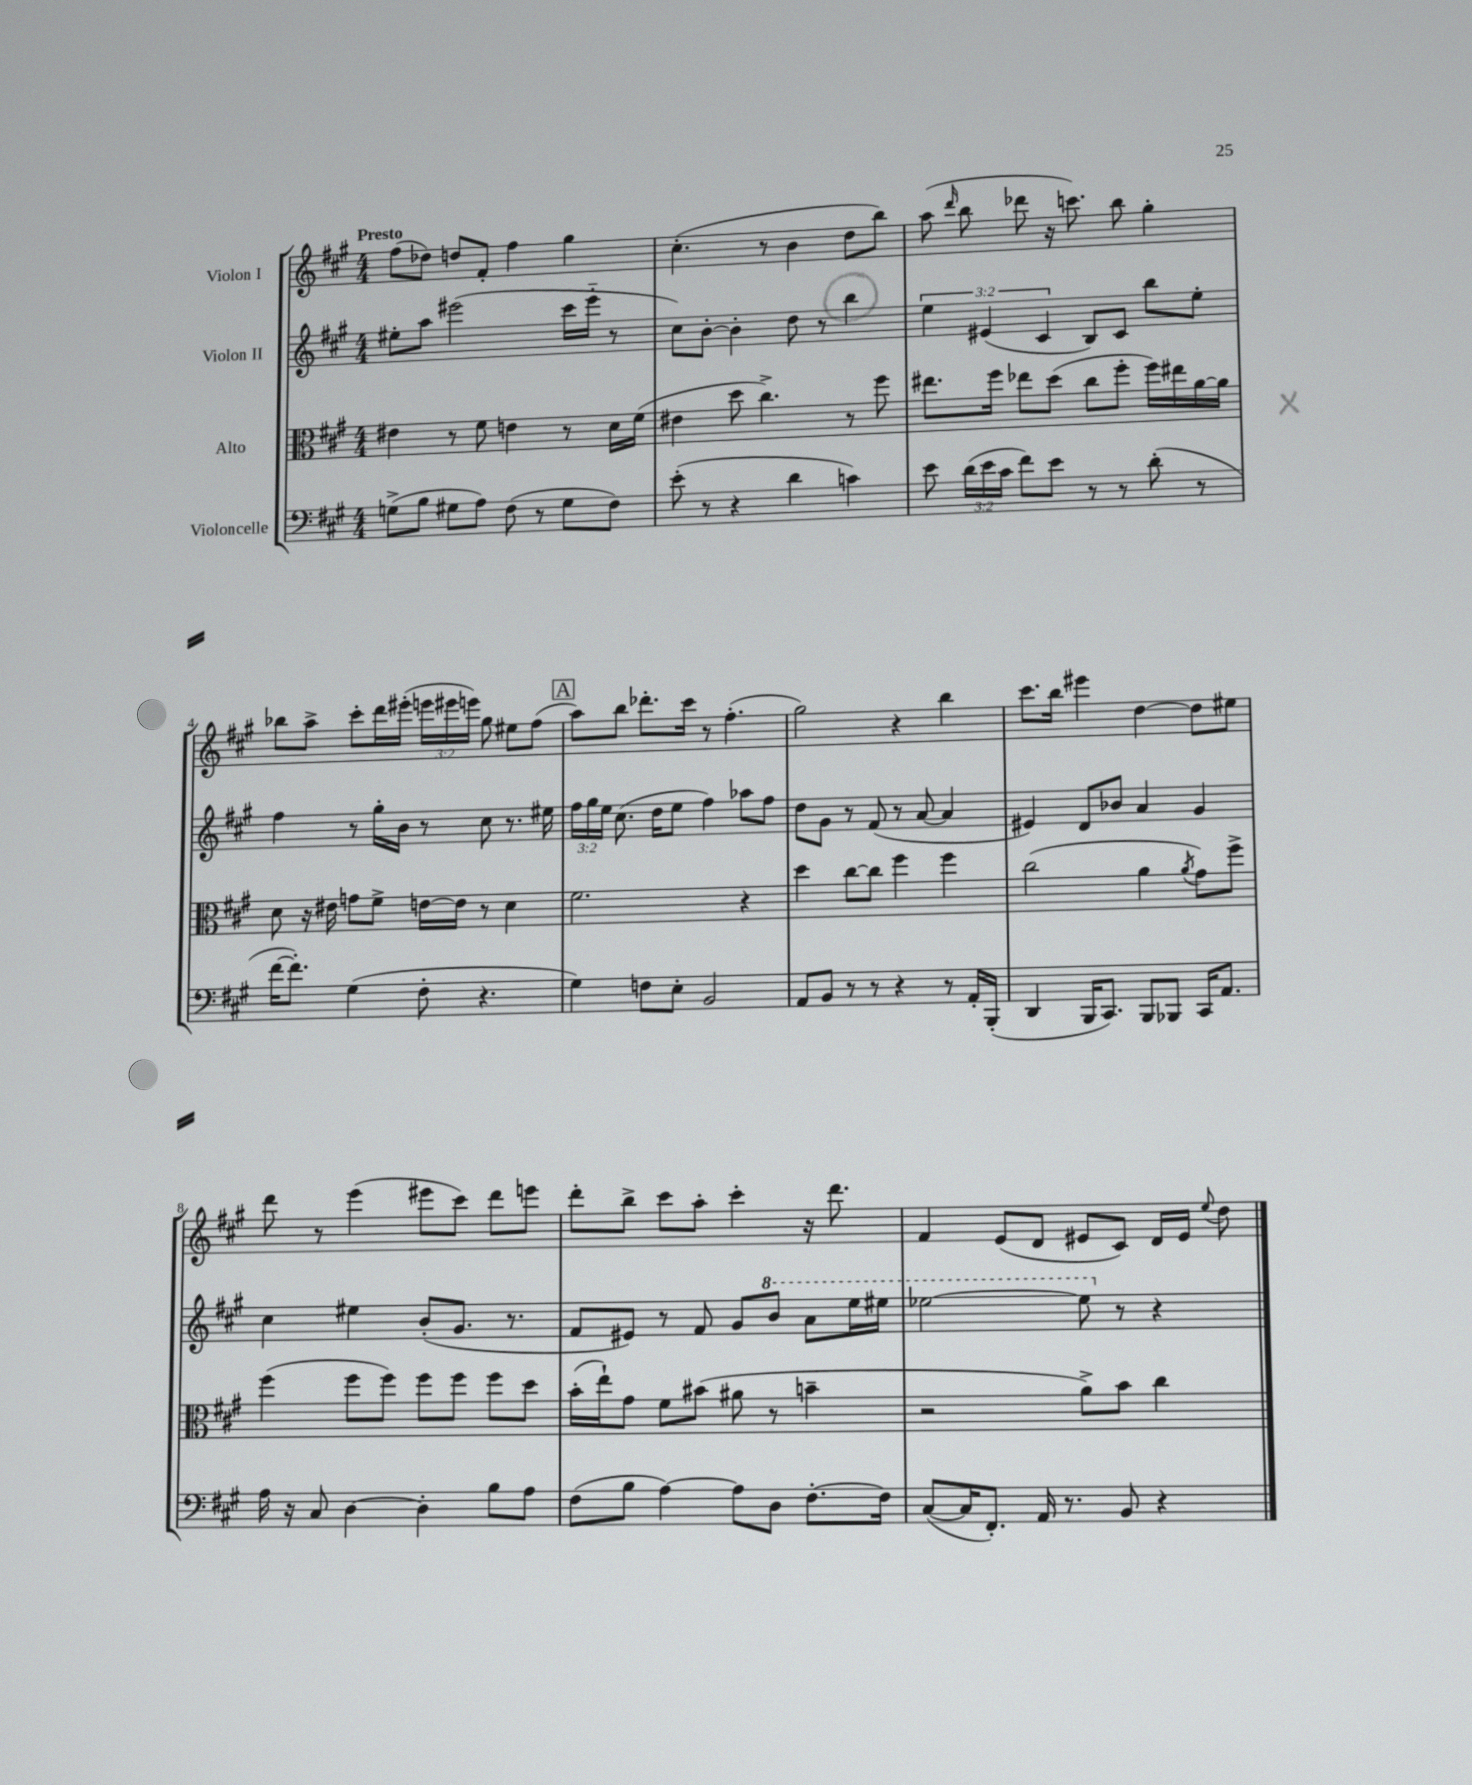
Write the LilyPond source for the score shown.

<<
\new StaffGroup <<
\new Staff = "s0" \with { instrumentName = "Violon I" } {
    \clef treble \key a \major \numericTimeSignature \time 4/4 \override Staff.TupletNumber.text = #tuplet-number::calc-fraction-text \tempo "Presto"
    \autoBeamOff fis''8[( des''8]) d''8[ fis'8]-. fis''4 gis''4 |
    cis''4.-.( r8 b'4 d''8[ b''8]) |
    a''8( \grace { d'''16 } b''8 des'''8 r16 c'''8.) b''8 gis''4-. |
    bes''8[ a''8]-> cis'''8[-. d'''16 eis'''16]-.( \tuplet 3/2 { e'''16[ eis'''16 e'''16]) } gis''8 eis''8[ fis''8]( |
    \mark \markup { \box "A" } a''8[) b''8] des'''8.[-. cis'''16] r8 fis''4.-.( |
    gis''2) r4 b''4 |
    cis'''8.[ b''16] eis'''4 d''4~ d''8[ eis''8] |
    d'''8 r8 e'''4( eis'''8[ cis'''8]) d'''8[ e'''8] |
    d'''8[-. b''8]-> cis'''8[ a''8]-. cis'''4-. r16 d'''8. |
    fis'4 e'8[( d'8] eis'8[ cis'8]) d'16[ eis'16] \appoggiatura { e''8 } d''8 \bar "|." |
}
\new Staff = "s1" \with { instrumentName = "Violon II" } {
    \clef treble \key a \major \numericTimeSignature \time 4/4 \override Staff.TupletNumber.text = #tuplet-number::calc-fraction-text
    \autoBeamOff eis''8[-. a''8] eis'''2( cis'''16[ eis'''16]-_ r8 |
    cis''8[) b'8]~-. b'4-. d''8 r8 b''4 |
    \tuplet 3/2 { e''4 eis'4( cis'4 } b8[) cis'8] b''8[ e''8]-. |
    fis''4 r8 gis''16[-. b'16] r8 cis''8 r8. eis''16 |
    \mark \markup { \box "A" } \tuplet 3/2 { fis''16[ gis''16 e''16] } cis''8.( d''16[ e''8] fis''4) aes''8[ fis''8] |
    d''8[ gis'8] r8 fis'8( r8 a'8~ a'4 |
    eis'4) d'8[ bes'8] a'4 gis'4 |
    cis''4 eis''4 b'8[-.( gis'8.] r8. |
    fis'8[ eis'8]) r8 fis'8 gis'8[ \ottava #1 b''8] a''8[ e'''16 eis'''16] |
    ees'''2~ ees'''8 \ottava #0 r8 r4 \bar "|." |
}
\new Staff = "s2" \with { instrumentName = "Alto" } {
    \clef alto \key a \major \numericTimeSignature \time 4/4
    \autoBeamOff eis'4 r8 fis'8 e'4 r8 d'16[ fis'16]( |
    eis'4 d''8 cis''4.->) r8 fis''8 |
    eis''8.[ fis''16] ees''8[ d''8]( cis''8[ fis''8]-. fis''16[) eis''16 a'16~ a'16] |
    d'8 r16 eis'16 g'8[ fis'8]-> e'16[~ e'16] r8 d'4 |
    \mark \markup { \box "A" } fis'2. r4 |
    d''4 cis''8[~ cis''8] fis''4 fis''4 |
    cis''2( a'4 \acciaccatura { a'8 } gis'8[) fis''8]-> |
    fis''4( fis''8[ fis''8]) fis''8[ fis''8] fis''8[ d''8] |
    b'16[-.( e''16-!) gis'8] fis'8[ bis'8]( ais'8 r8 b'4-- |
    r2 a'8[->) b'8] cis''4 \bar "|." |
}
\new Staff = "s3" \with { instrumentName = "Violoncelle" } {
    \clef bass \key a \major \numericTimeSignature \time 4/4 \override Staff.TupletNumber.text = #tuplet-number::calc-fraction-text
    \autoBeamOff g8[->( b8] gis8[ a8]) fis8( r8 gis8[ fis8]) |
    e'8-.( r8 r4 d'4 c'4) |
    e'8 \tuplet 3/2 { d'16[( e'16 cis'16] } fis'8[) e'8] r8 r8 d'8-.( r8 |
    fis'16[~ fis'8.]-.) gis4( fis8-. r4. |
    \mark \markup { \box "A" } gis4) f8[ e8]-. b,2 |
    a,8[ b,8] r8 r8 r4 r8 a,16[-. b,,16]-.( |
    d,4 b,,16[ cis,8.]) b,,8[ bes,,8] cis,16[ a,8.] |
    a16 r16 cis8 d4~ d4-. b8[ a8] |
    fis8[( b8] a4~) a8[ d8] fis8.[~-. fis16] |
    cis8[~( cis16 fis,8.]-.) a,16 r8. b,8 r4 \bar "|." |
}
>>
>>
